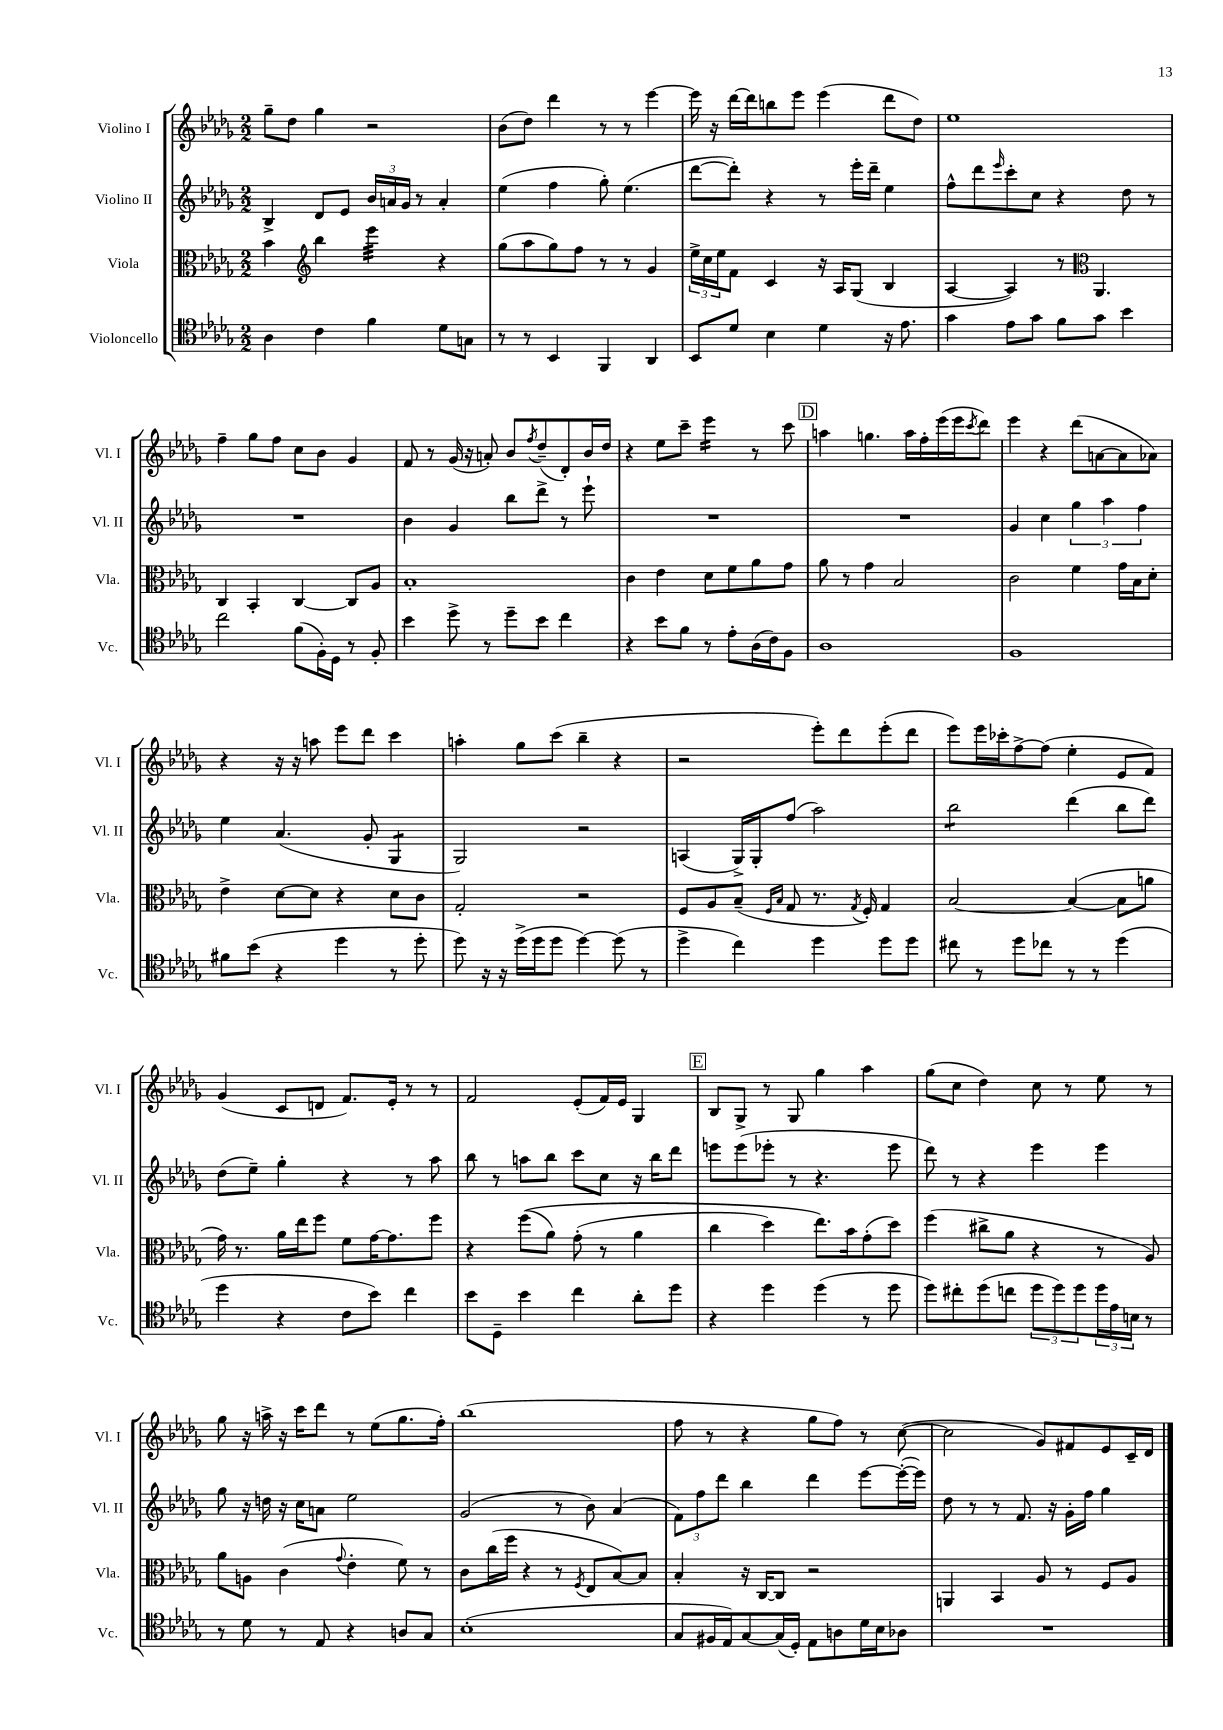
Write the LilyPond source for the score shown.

<<
\new StaffGroup <<
\new Staff = "s0" \with { instrumentName = "Violino I" shortInstrumentName = "Vl. I" } {
    \clef treble \key des \major \numericTimeSignature \time 2/2
    ges''8-- des''8 ges''4 r2 |
    bes'8( des''8) des'''4 r8 r8 ees'''4~ |
    ees'''16 r16 des'''16~ des'''16 b''8 ees'''8 ees'''4( des'''8 des''8) |
    ees''1 |
    f''4-- ges''8 f''8 c''8 bes'8 ges'4 |
    f'8 r8 ges'16( r16 a'8-.) bes'8 \acciaccatura { f''8 } des''8--( des'8-.) bes'16 des''16 |
    r4 ees''8 c'''8-- ees'''4:16 r8 c'''8 |
    \mark \markup { \box "D" } a''4 g''4. a''16 f''16-. ees'''16( ees'''16 \acciaccatura { c'''8 } des'''8) |
    ees'''4 r4 des'''8( a'8~ a'8 aes'8) |
    r4 r16 r16 a''8 ees'''8 des'''8 c'''4 |
    a''4-. ges''8 c'''8( bes''4-- r4 |
    r2 ees'''8-.) des'''8 ees'''8-.( des'''8 |
    ees'''8) ees'''16 ces'''16-. f''8~-> f''8( ees''4-. ees'8 f'8) |
    ges'4( c'8 d'8 f'8.) ees'16-. r8 r8 |
    f'2 ees'8-.( f'16) ees'16 ges4 |
    \mark \markup { \box "E" } bes8 ges8-> r8 ges8 ges''4 aes''4 |
    ges''8( c''8 des''4) c''8 r8 ees''8 r8 |
    ges''8 r16 a''16-> r16 c'''16 des'''8 r8 ees''8( ges''8. f''16-.) |
    bes''1( |
    f''8 r8 r4 ges''8 f''8) r8 c''8~( |
    c''2 ges'8) fis'8 ees'8 c'16-- des'16 \bar "|." |
}
\new Staff = "s1" \with { instrumentName = "Violino II" shortInstrumentName = "Vl. II" } {
    \clef treble \key des \major \numericTimeSignature \time 2/2
    bes4-> des'8 ees'8 \tuplet 3/2 { bes'16 a'16 ges'16 } r8 a'4-. |
    ees''4( f''4 ges''8-.) ees''4.( |
    des'''8~ des'''8-.) r4 r8 ees'''16-. des'''16-- ees''4 |
    f''8-^ des'''8 \grace { ees'''16 } c'''8-. c''8 r4 des''8 r8 |
    R1 |
    bes'4 ges'4 bes''8 des'''8-> r8 ees'''8-! |
    R1 |
    \mark \markup { \box "D" } R1 |
    ges'4 c''4 \tuplet 3/2 { ges''4 aes''4 f''4 } |
    ees''4 aes'4.( ges'8-. ges4:8 |
    ges2) r2 |
    a4( ges16->) ges16-. f''8( aes''2) |
    bes''2:8 des'''4( bes''8 des'''8) |
    des''8( ees''8--) ges''4-. r4 r8 aes''8 |
    bes''8 r8 a''8 bes''8 c'''8 c''8 r16 bes''16 des'''8 |
    \mark \markup { \box "E" } e'''8 e'''8( ees'''8-. r8 r4. ees'''8 |
    des'''8) r8 r4 ees'''4 ees'''4 |
    ges''8 r16 d''16 r16 c''16 a'8 ees''2 |
    ges'2( r8 bes'8) aes'4( |
    \tuplet 3/2 { f'8) f''8 des'''8 } bes''4 des'''4 ees'''8~ ees'''16~-.( ees'''16) |
    des''8 r8 r8 f'8. r16 ges'16-. f''16 ges''4 \bar "|." |
}
\new Staff = "s2" \with { instrumentName = "Viola" shortInstrumentName = "Vla." } {
    \clef alto \key des \major \numericTimeSignature \time 2/2
    bes'4 \clef treble bes''4 ees'''4:32 r4 |
    ges''8( aes''8 ges''8) f''8 r8 r8 ges'4 |
    \tuplet 3/2 { ees''16-> c''16 ees''16 } f'8 c'4 r16 aes16 ges8( bes4 |
    aes4~ aes4) r8 \clef alto aes,4. |
    c4 bes,4-. c4~ c8 aes8 |
    bes1-. |
    c'4 ees'4 des'8 f'8 aes'8 ges'8 |
    \mark \markup { \box "D" } aes'8 r8 ges'4 bes2 |
    c'2 f'4 ges'16 bes16 des'8-. |
    ees'4-> des'8~ des'8 r4 des'8 c'8 |
    ges2-. r2 |
    f8 aes8 bes8--( \grace { f16 bes16 } ges8 r8. \acciaccatura { ges8 } f16-.) ges4 |
    bes2~ bes4~( bes8 a'8 |
    ges'16) r8. aes'16 ees''16 f''8 f'8 ges'16~ ges'8. f''8 |
    r4 f''8(\( aes'8) ges'8-.( r8 aes'4 |
    \mark \markup { \box "E" } c''4 des''4) ees''8.\) bes'16 ges'8-.( des''8) |
    f''4( cis''8-> aes'8 r4 r8 aes8) |
    aes'8 a8 c'4( \appoggiatura { ges'8 } ees'4-. f'8) r8 |
    c'8 c''16( f''16 r4 r8 \acciaccatura { f8 } ees8 bes8~) bes8 |
    bes4-. r16 c16~ c8 r2 |
    a,4 bes,4 aes8 r8 f8 aes8 \bar "|." |
}
\new Staff = "s3" \with { instrumentName = "Violoncello" shortInstrumentName = "Vc." } {
    \clef tenor \key des \major \numericTimeSignature \time 2/2
    aes4 c'4 f'4 des'8 g8 |
    r8 r8 bes,4 f,4 aes,4 |
    bes,8 des'8 bes4 des'4 r16 ees'8. |
    ges'4 ees'8 ges'8 f'8 ges'8 bes'4 |
    c''2 f'8( f16-.) des16 r8 f8-. |
    bes'4 des''8-> r8 des''8-- bes'8 c''4 |
    r4 bes'8 f'8 r8 ees'8-. aes16( c'16) f8 |
    \mark \markup { \box "D" } aes1 |
    f1 |
    fis'8 bes'8( r4 des''4 r8 des''8-. |
    des''8) r16 r16 des''16->( des''16 des''8 des''4~) des''8( r8 |
    des''4-> c''4) des''4 des''8 des''8 |
    cis''8 r8 des''8 ces''8 r8 r8 des''4( |
    des''4 r4 c'8 bes'8) c''4 |
    bes'8 des8-- bes'4 c''4 aes'8-. des''8 |
    \mark \markup { \box "E" } r4 des''4 des''4( r8 des''8 |
    des''8) cis''8-. des''8( c''8 \tuplet 3/2 { des''8 des''8) des''8 } \tuplet 3/2 { des''16 ees'16 b16 } r8 |
    r8 des'8 r8 ees8 r4 a8 ges8 |
    bes1-.( |
    ges8 fis16 ees16) ges8~ ges16( des16-.) ees8 a8 des'16 bes16 aes8 |
    R1 \bar "|." |
}
>>
>>
\layout { \context { \Score \remove "Bar_number_engraver" } }
